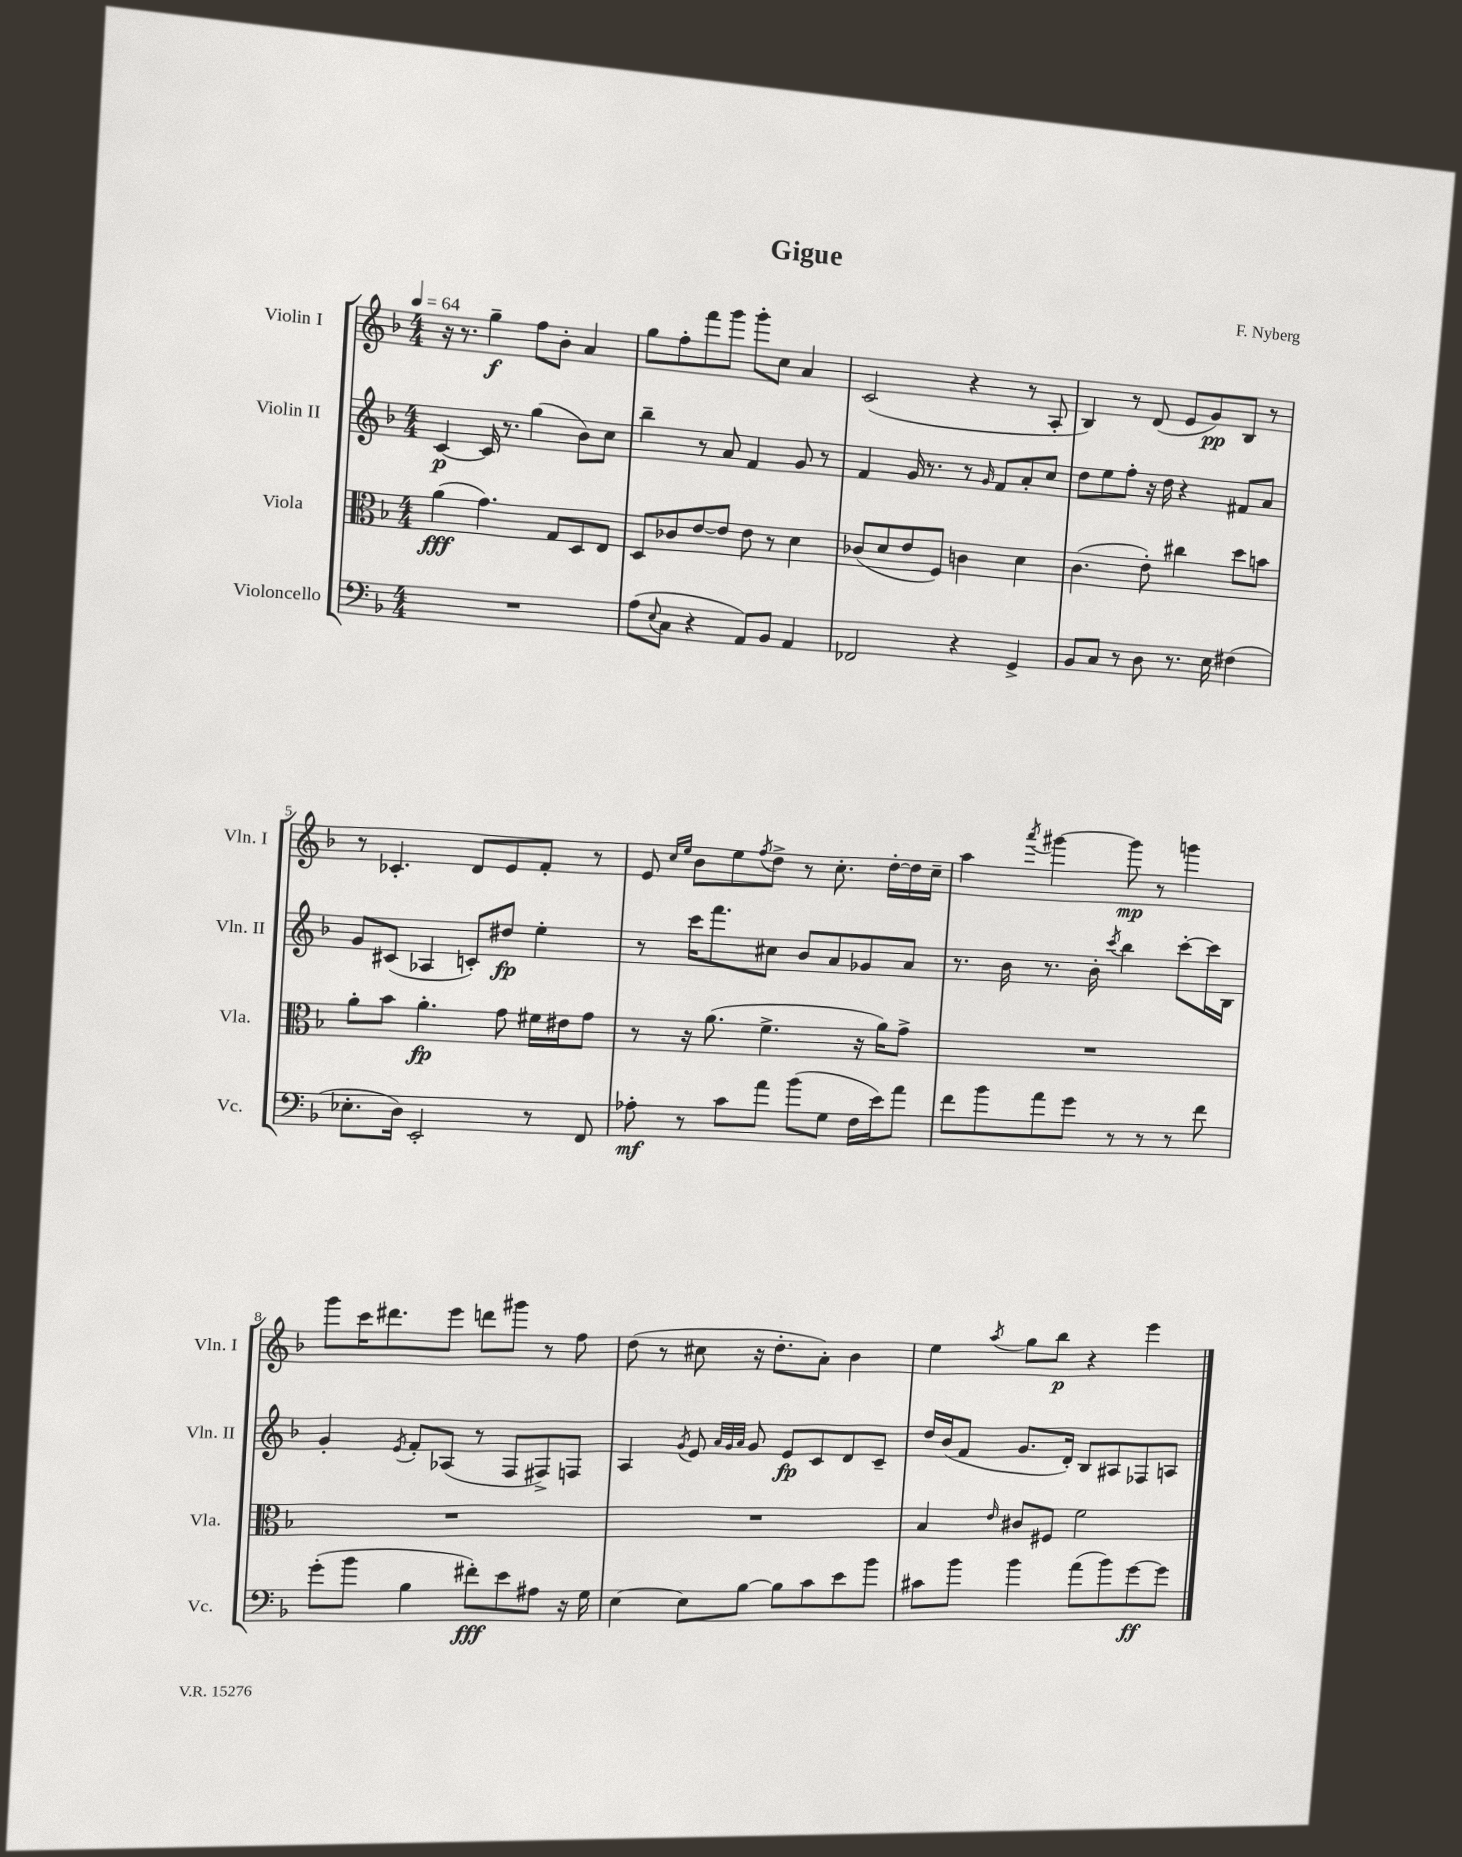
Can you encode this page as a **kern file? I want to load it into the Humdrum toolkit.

**kern	**kern	**kern	**kern
*staff4	*staff3	*staff2	*staff1
*clefF4	*clefC3	*clefG2	*clefG2
*k[b-]	*k[b-]	*k[b-]	*k[b-]
*M4/4	*M4/4	*M4/4	*M4/4
*MM64	*MM64	*MM64	*MM64
1r	(4a\	[4c/	16r
.	.	.	8.r
.	4.g\)	16c/]	4gg~\
.	.	8.r	.
.	.	(4gg\	8ff\L
.	8G/L	.	8b-'\J
.	8D/	8b-\L)	4a/
.	8E/J	8cc\J	.
=	=	=	=
(8A\L	8D/L	4bb-~\	8gg\L
8qqE/	.	.	.
8C\J	8c-/	.	8ff'\
4r	[8e/	8r	8fff\
.	8e/]J	8a/	8ggg\J
8AA/L)	8e\	4f/	8ggg'\L
8BB-/J	8r	.	8cc\J
4AA/	4d\	8g/	4a/
.	.	8r	.
=	=	=	=
2FF-/	(8c-/L	4f/	(2c/
.	8d/	.	.
.	8e/	16g/	.
.	.	8.r	.
.	8F/J)	.	.
4r	4c\	8r	4r
.	.	16qqg/	.
.	.	8f/L	.
4GG^/	4d\	8a'/	8r
.	.	8cc/J	8A'/
=	=	=	=
8BB-/L	(4.c\	8dd\L	4B-/)
8C/J	.	8ee\	.
8r	.	8ff'\J	8r
8D\	8e'\)	16r	(8d/
.	.	16dd\	.
8.r	4cc#\	4r	8e/L
.	.	.	8g/)
16E\	.	.	.
(4F#\	8dd\L	8f#/L	8B-/J
.	8b\J	8a/J	8r
=	=	=	=
8.E-'\L	8a'\L	8g/L	8r
.	8b-\J	(8c#/J	4.c-'/
16D\Jk)	.	.	.
2EE'/	4.a'\	4A-/	.
.	.	8c'/L)	8d/L
.	8g\	8dd#/J	8e/
8r	16f#\LL	4ee'\	8f'/J
.	16e#\J	.	.
8FF/	8g\J	.	8r
=	=	=	=
8A-'\	8r	8r	8e/
.	.	.	16qqcc/LL
.	.	.	16qqee/JJ
8r	16r	16ccc\LK	8b-\L
.	(8.a\	8.fff\	.
8c\L	.	.	8ee\
.	.	.	8qff/
8a\J	4.f^\	8cc#\J	8dd^\J
(8b-\L	.	8b-/L	8r
8G\J	.	8a/	8.cc'\
16F\LL	16r	8g-/	.
16e\J)	16a\LK)	.	[16dd'\LL
8a\J	8g^\J	8a/J	16dd\]
.	.	.	16cc~\JJ
=	=	=	=
8f\L	1r	8.r	4aa\
8b-\	.	.	.
.	.	16b-\	.
.	.	.	8qaaa/
8a\	.	8.r	[4ggg#\
8g\J	.	.	.
.	.	16b-'\	.
.	.	8qccc/	.
8r	.	4bb-\	8ggg#\]
8r	.	.	8r
8r	.	[8ccc'\L	4ggg\
8f\	.	16ccc\]L	.
.	.	16B-\JJ	.
=	=	=	=
(8g'\L	1r	4g'/	8ggg\L
8b-\J	.	.	16ccc\K
.	.	.	8.ddd#\
.	.	8qe/	.
4B-\	.	8f'/L	.
.	.	(8A-/J	8eee\J
8f#'\L)	.	8r	8ddd\L
8e\	.	8F/L	8ggg#\J
8A#\J	.	8F#^/)	8r
16r	.	8F/J	8ff\
16G\	.	.	.
=	=	=	=
[4E\	1r	4A/	(8dd\
.	.	.	8r
.	.	8qg/	.
8E\]L	.	8e/	8cc#\
.	.	32qqa/LLL	.
.	.	32qqg/	.
.	.	32qqa/JJJ	.
[8B-\J	.	8g/	16r
.	.	.	8.dd'\L
8B-\]L	.	8e/L	.
8c\	.	8c/	8a'\J)
8e\	.	8d/	4b-\
8b-\J	.	8c~/J	.
=	=	=	=
8c#\L	4B-/	16dd/LL	4ee\
.	.	(16b-/J	.
8b-\J	.	8f/J	.
.	16qqe/	.	8qaa/
4b-\	8c#/L	8.g/L	8gg\L
.	8F#/J	.	8bb-\J
.	.	16d'/Jk)	.
(8a\L	2f\	8B-/L	4r
8b-\)	.	8A#/	.
[8g\	.	8F-/	4eee\
8g\]J	.	8A/J	.
==	==	==	==
*-	*-	*-	*-
